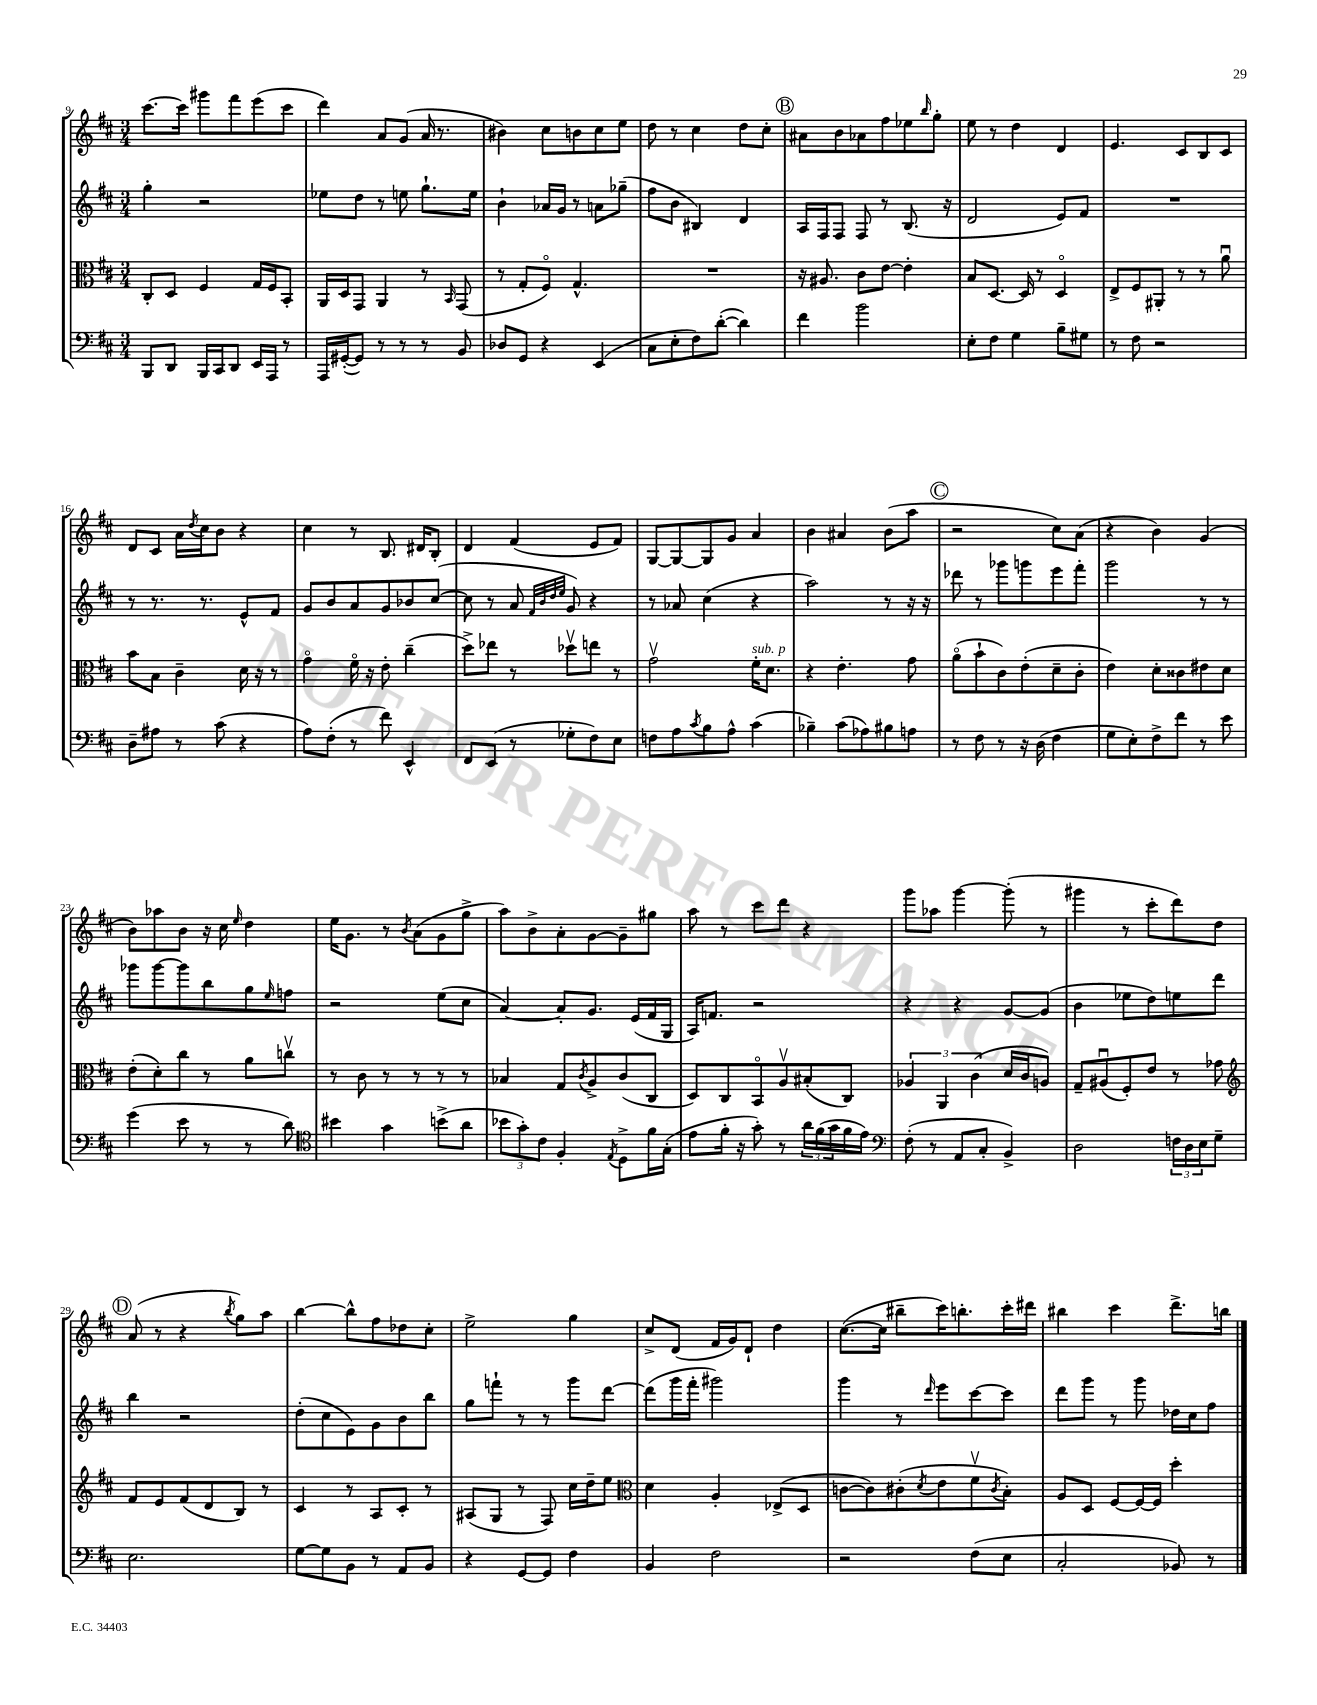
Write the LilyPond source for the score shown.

<<
\new StaffGroup <<
\new Staff = "s0" {
    \clef treble \key d \major \numericTimeSignature \time 3/4
    cis'''8.~ cis'''16 gis'''8 fis'''8 e'''8( cis'''8 |
    d'''4) a'8 g'8( a'16 r8. |
    bis'4) cis''8 b'8 cis''8 e''8 |
    d''8 r8 cis''4 d''8 cis''8-. |
    \mark \markup { \circle "B" } ais'8 b'8 aes'8 fis''8 ees''8 \grace { b''16 } g''8-. |
    e''8 r8 d''4 d'4 |
    e'4. cis'8 b8 cis'8 |
    d'8 cis'8 a'16 \acciaccatura { d''8 } cis''16 b'8 r4 |
    cis''4 r8 b8. dis'16 b8-. |
    d'4 fis'4( e'8 fis'8) |
    g8~ g8~ g8 g'8 a'4 |
    b'4 ais'4 b'8( a''8 |
    \mark \markup { \circle "C" } r2 cis''8) a'8( |
    r4 b'4) g'4( |
    b'8) aes''8 b'8 r16 cis''16 \grace { e''16 } d''4 |
    e''16 g'8. r8 \acciaccatura { b'8 } a'8( g'8 g''8-> |
    a''8) b'8-> a'8-. g'8~ g'8-- gis''8 |
    a''8 r8 cis'''8 d'''8 r4 |
    g'''8 aes''8 g'''4~ g'''8-.( r8 |
    gis'''4 r8 cis'''8-. d'''8) d''8 |
    \mark \markup { \circle "D" } a'8( r8 r4 \acciaccatura { b''8 } g''8) a''8 |
    b''4~ b''8-^ fis''8 des''8 cis''8-. |
    e''2-> g''4 |
    cis''8-> d'8( fis'16 g'16) d'8-! d''4 |
    cis''8.~( cis''16 bis''8-- cis'''16) b''8.-. cis'''16-. dis'''16 |
    bis''4 cis'''4 d'''8.-> b''16 \bar "|." |
}
\new Staff = "s1" {
    \clef treble \key d \major \numericTimeSignature \time 3/4
    g''4-. r2 |
    ees''8 d''8 r8 e''8 g''8.-! e''16 |
    b'4-! aes'16 g'16 r8 a'8 ges''8--( |
    fis''8 b'8 bis4) d'4 |
    \mark \markup { \circle "B" } a16 fis16 fis8 fis8 r8 b8.( r16 |
    d'2 e'8) fis'8 |
    R2. |
    r8 r8. r8. e'8-^ fis'8 |
    g'8 b'8 a'8 g'8 bes'8 cis''8~( |
    cis''8 r8 a'8 \grace { fis'32 b'32 d''32 e''32 } g'8) r4 |
    r8 aes'8 cis''4( r4 |
    a''2) r8 r16 r16 |
    \mark \markup { \circle "C" } des'''8 r8 ges'''8 g'''8 e'''8 fis'''8-. |
    g'''2 r8 r8 |
    ges'''8 ges'''8~ ges'''8 b''8 g''8 \grace { e''16 } f''8 |
    r2 e''8( cis''8 |
    a'4~) a'8-. g'8. e'16( fis'16 g16 |
    a16) f'8. r2 |
    r4 r4 g'8~ g'8( |
    b'4 ees''8 d''8) e''8 d'''8 |
    \mark \markup { \circle "D" } b''4 r2 |
    d''8-.( cis''8 e'8) g'8 b'8 b''8 |
    g''8 f'''8-! r8 r8 g'''8 d'''8~ |
    d'''8( g'''16 fis'''16-. gis'''2) |
    g'''4 r8 \grace { d'''16 } e'''8 cis'''8~ cis'''8 |
    d'''8 g'''8 r8 g'''8 des''16 cis''16 fis''8 \bar "|." |
}
\new Staff = "s2" {
    \clef alto \key d \major \numericTimeSignature \time 3/4
    cis8-. d8 fis4 g16 fis16 b,8-. |
    a,16 d16 g,8 a,4 r8 \grace { b,16 } g,8( |
    r8 g8-. fis8\flageolet) g4.-^ |
    R2. |
    \mark \markup { \circle "B" } r16 ais8. cis'8 e'8~ e'4-. |
    b8 d8.~ d16 r8 d4\flageolet |
    e8-> fis8 ais,8-. r8 r8 a'8\downbow |
    b'8 b8 cis'4-- d'16 r16 r8 |
    g'4\flageolet fis'16\flageolet r16 e'8-. cis''4--( |
    d''8->) ees''8 r8 des''8\upbow e''8 r8 |
    g'2\upbow fis'16-.^\markup { \italic "sub. p" } d'8. |
    r4 e'4.-. g'8 |
    \mark \markup { \circle "C" } a'8\flageolet( b'8-! cis'8) e'8-.( d'8-- cis'8-. |
    e'4) d'8-. cisis'8 eis'8 d'8 |
    e'8-.( d'8-.) cis''8 r8 a'8 c''8\upbow |
    r8 cis'8 r8 r8 r8 r8 |
    bes4 g8 \acciaccatura { cis'8 } a8-> cis'8( cis8 |
    d8) cis8 b,8\flageolet a8\upbow bis8-.( cis8) |
    \tuplet 3/2 { aes4 a,4 cis'4( } d'16 cis'16 a8) |
    g8-- ais8\downbow( fis8-.) e'8 r8 ges'8 |
    \mark \markup { \circle "D" } \clef treble fis'8 e'8 fis'8( d'8 b8) r8 |
    cis'4 r8 a8 cis'8-. r8 |
    ais8( g8 r8 fis8) cis''16 d''16-- e''8 |
    \clef alto d'4 a4-. ees8->( d8 |
    c'8~ c'8) cis'8-.( \acciaccatura { d'8 } e'8 fis'8\upbow \acciaccatura { cis'8 } b8-.) |
    a8 d8 fis8~ fis16~ fis16 d''4-. \bar "|." |
}
\new Staff = "s3" {
    \clef bass \key d \major \numericTimeSignature \time 3/4
    b,,8 d,8 b,,16 cis,16 d,8 e,16 a,,16 r8 |
    a,,16 gis,16~-.( gis,8) r8 r8 r8 b,8 |
    des8 g,8 r4 e,4( |
    cis8 e8-. fis8) d'8~-.( d'4) |
    \mark \markup { \circle "B" } fis'4 b'2 |
    e8-. fis8 g4 b8-- gis8 |
    r8 fis8 r2 |
    d8-- ais8 r8 cis'8( r4 |
    a8) fis8-.( r8 fis'8) e,4-^ |
    fis,8 e,8( r8 ges8-. fis8) e8 |
    f8 a8 \acciaccatura { cis'8 } b8 a8-^ cis'4( |
    bes4--) cis'8( aes8) bis8 a8 |
    \mark \markup { \circle "C" } r8 fis8 r8 r16 d16( fis4 |
    g8 e8-.) fis8-> fis'8 r8 e'8 |
    g'4( e'8 r8 r8 d'8) |
    \clef tenor bis'4 g'4 b'8->( a'8 |
    \tuplet 3/2 { bes'8 g'8-.) cis'8 } fis4-. \acciaccatura { e8 } d8-> fis'16 g16-.( |
    e'8 fis'16-. r16 g'8-.) r8 \tuplet 3/2 { a'16 fis'16( g'16 } fis'16 e'16) |
    \clef bass fis8-.( r8 a,8 cis8-. b,4->) |
    d2 \tuplet 3/2 { f16 d16 e16 } g8-- |
    \mark \markup { \circle "D" } e2. |
    g8~ g8 b,8 r8 a,8 b,8 |
    r4 g,8~ g,8 fis4 |
    b,4 fis2 |
    r2 fis8( e8 |
    cis2-. bes,8) r8 \bar "|." |
}
>>
>>
\layout { \context { \Score currentBarNumber = #9 } }
